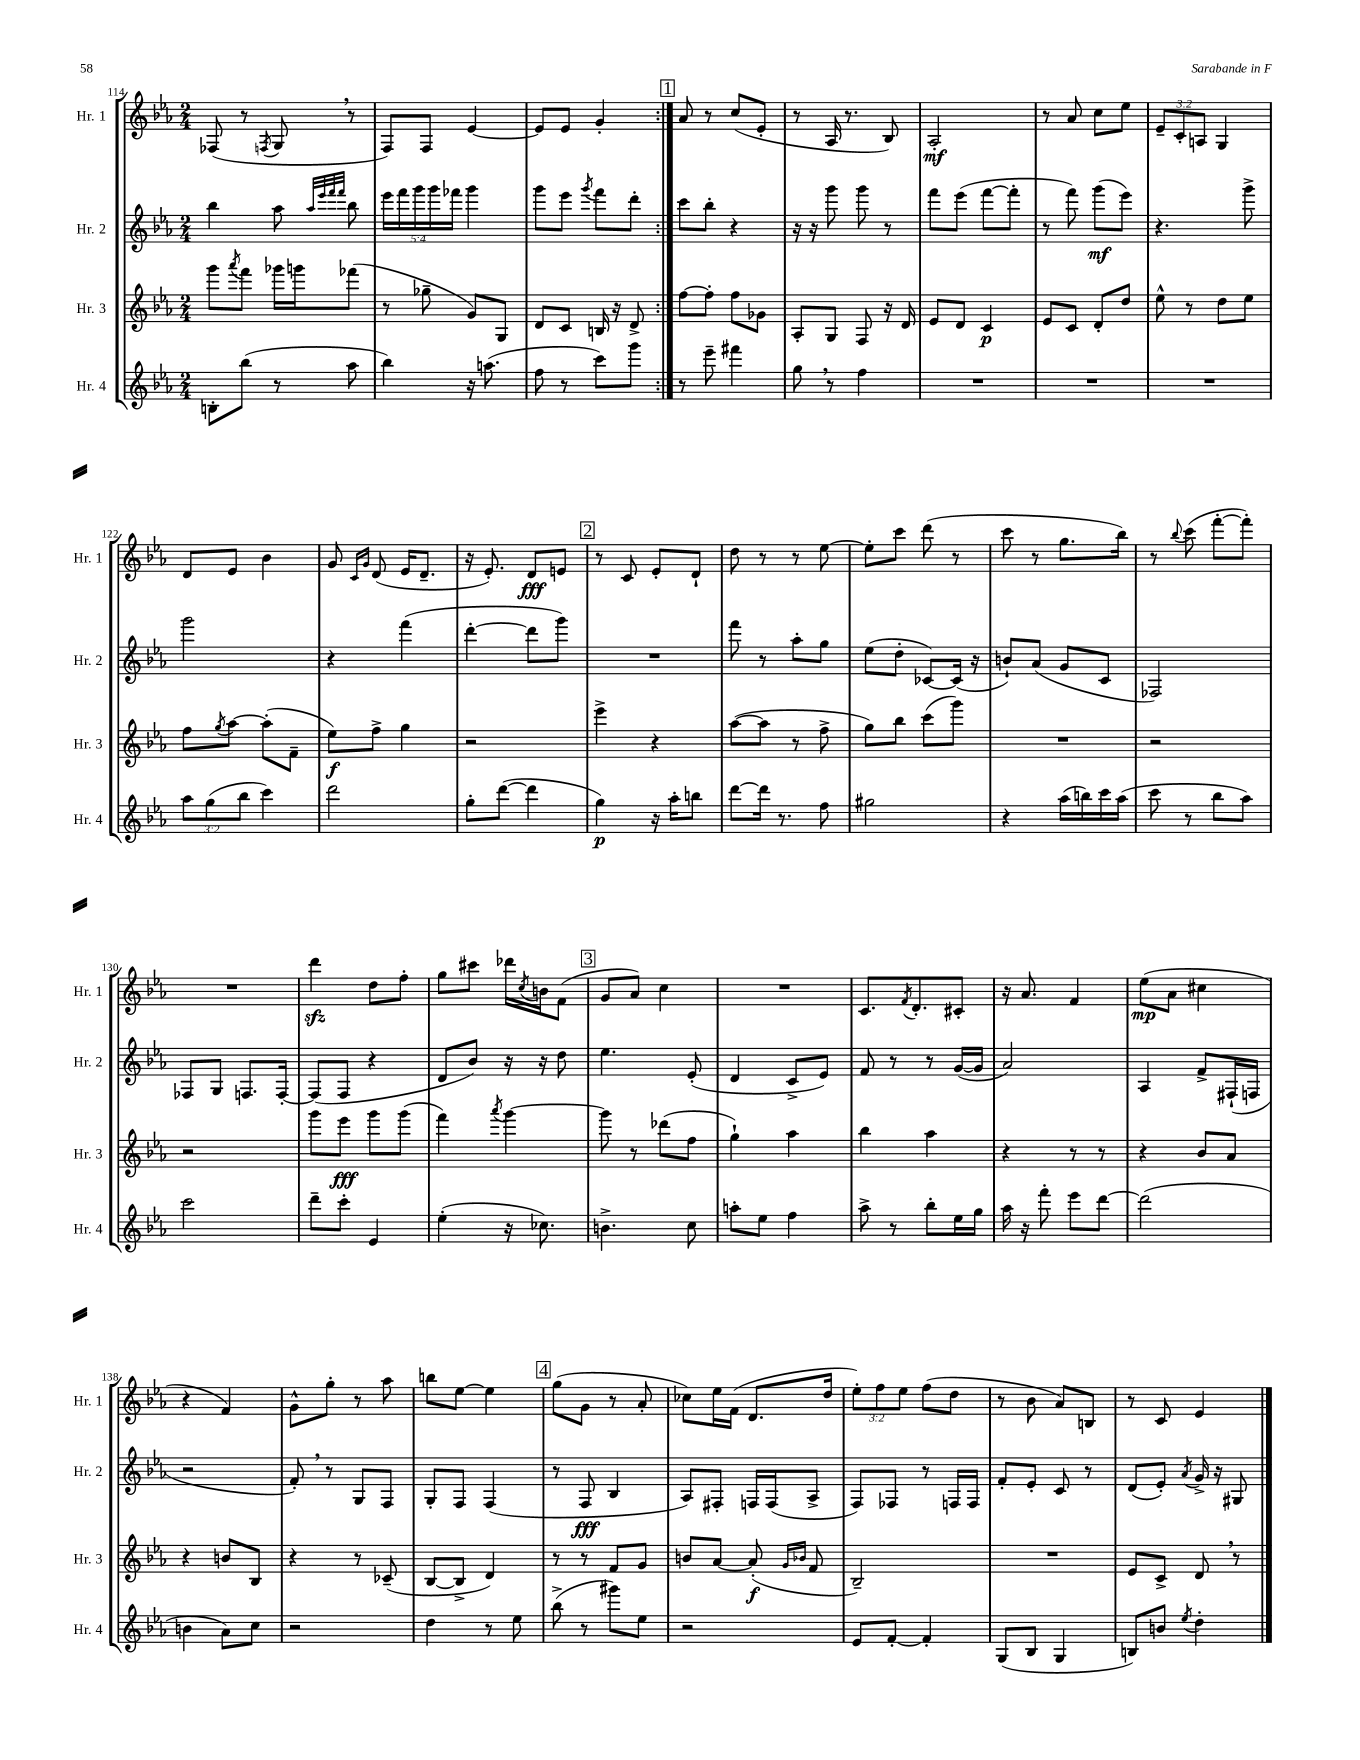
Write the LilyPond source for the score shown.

<<
\new StaffGroup <<
\new Staff = "s0" \with { instrumentName = "Hr. 1" shortInstrumentName = "Hr. 1" } {
    \clef treble \key ees \major \numericTimeSignature \time 2/4 \override Staff.TupletNumber.text = #tuplet-number::calc-fraction-text
    \repeat volta 2 { fes8( r8 \acciaccatura { f8 } g8 \breathe r8 |
    f8) f8 ees'4~ |
    ees'8 ees'8 g'4-. | }
    \mark \markup { \box "1" } aes'8 r8 c''8( ees'8-. |
    r8 aes16 r8. bes8) |
    aes2-.\mf |
    r8 aes'8 c''8 ees''8 |
    \tuplet 3/2 { ees'8-- c'8-. a8 } g4 |
    d'8 ees'8 bes'4 |
    g'8 \grace { c'16 g'16 } d'8( ees'16 d'8.-- |
    r16 ees'8.-.) d'8\fff e'8 |
    \mark \markup { \box "2" } r8 c'8 ees'8-. d'8-! |
    d''8 r8 r8 ees''8~ |
    ees''8-. c'''8 d'''8( r8 |
    c'''8 r8 g''8. bes''16) |
    r8 \appoggiatura { bes''8 } c'''8( f'''8~-. f'''8-.) |
    R2 |
    d'''4\sfz d''8 f''8-. |
    g''8 cis'''8 des'''16 \acciaccatura { c''8 } b'16 f'8( |
    \mark \markup { \box "3" } g'8 aes'8) c''4 |
    R2 |
    c'8. \acciaccatura { f'8 } d'8.-. cis'8-. |
    r16 aes'8. f'4 |
    ees''8\mp( aes'8 cis''4 |
    r4 f'4) |
    g'8-^ g''8-. r8 aes''8 |
    b''8 ees''8~ ees''4 |
    \mark \markup { \box "4" } g''8( g'8 r8 aes'8-. |
    ces''8) ees''16 f'16( d'8. d''16 |
    \tuplet 3/2 { ees''8-.) f''8 ees''8 } f''8( d''8 |
    r8 bes'8 aes'8) b8 |
    r8 c'8 ees'4 \bar "|." |
}
\new Staff = "s1" \with { instrumentName = "Hr. 2" shortInstrumentName = "Hr. 2" } {
    \clef treble \key ees \major \numericTimeSignature \time 2/4 \override Staff.TupletNumber.text = #tuplet-number::calc-fraction-text
    \repeat volta 2 { bes''4 aes''8 \grace { aes''32 ees'''32 f'''32 f'''32 } bes''8 |
    \tuplet 5/4 { ees'''16 f'''16 g'''16 g'''16 fes'''16 } g'''4 |
    g'''8 ees'''8 \acciaccatura { g'''8 } f'''8 d'''8-. | }
    \mark \markup { \box "1" } c'''8 bes''8-. r4 |
    r16 r16 g'''8 g'''8 r8 |
    f'''8 ees'''8( f'''8~ f'''8-. |
    r8 f'''8) g'''8\mf( ees'''8) |
    r4. g'''8-> |
    g'''2 |
    r4 f'''4( |
    d'''4~-. d'''8 g'''8) |
    \mark \markup { \box "2" } R2 |
    f'''8 r8 aes''8-. g''8 |
    ees''8( d''8-. ces'8~) ces'16( r16 |
    b'8-!) aes'8( g'8 c'8 |
    fes2) |
    fes8 g8 f8. f16~-. |
    f8( f8 r4 |
    d'8 bes'8) r16 r16 d''8 |
    \mark \markup { \box "3" } ees''4. ees'8-.( |
    d'4 c'8-> ees'8) |
    f'8 r8 r8 g'16~( g'16 |
    aes'2) |
    aes4 f'8-> fis16-!( f16 |
    r2 |
    f'8-.) \breathe r8 g8 f8 |
    g8-. f8 f4( |
    \mark \markup { \box "4" } r8 f8\fff bes4 |
    aes8) fis8-. f16 f16( aes8-> |
    f8) fes8 r8 f16 f16 |
    f'8-. ees'8-. c'8 r8 |
    d'8( ees'8-.) \acciaccatura { aes'8 } g'16-> r16 gis8 \bar "|." |
}
\new Staff = "s2" \with { instrumentName = "Hr. 3" shortInstrumentName = "Hr. 3" } {
    \clef treble \key ees \major \numericTimeSignature \time 2/4
    \repeat volta 2 { g'''8 \acciaccatura { aes'''8 } f'''8 ges'''16 g'''16 fes'''8( |
    r8 ges''8-- g'8) g8 |
    d'8 c'8 b16 r16 d'8-> | }
    \mark \markup { \box "1" } f''8~ f''8-. f''8 ges'8 |
    aes8-. g8 f8 r16 d'16 |
    ees'8 d'8 c'4\p |
    ees'8 c'8 d'8-. d''8 |
    ees''8-^ r8 d''8 ees''8 |
    f''8 \acciaccatura { g''8 } aes''8~ aes''8-.( f'8-- |
    ees''8\f) f''8-> g''4 |
    r2 |
    \mark \markup { \box "2" } ees'''4-> r4 |
    aes''8~( aes''8 r8 f''8-> |
    g''8) bes''8 c'''8( g'''8) |
    R2 |
    r2 |
    r2 |
    g'''8 ees'''8\fff g'''8 g'''8( |
    f'''4) \acciaccatura { aes'''8 } g'''4~ |
    \mark \markup { \box "3" } g'''8 r8 des'''8( f''8 |
    g''4-!) aes''4 |
    bes''4 aes''4 |
    r4 r8 r8 |
    r4 bes'8 aes'8 |
    r4 b'8 bes8 |
    r4 r8 ces'8--( |
    bes8~ bes8-> d'4) |
    \mark \markup { \box "4" } r8 r8 f'8 g'8 |
    b'8 aes'8~ aes'8-.\f( \grace { g'16 bes'16 } f'8 |
    bes2--) |
    R2 |
    ees'8 c'8-> d'8 \breathe r8 \bar "|." |
}
\new Staff = "s3" \with { instrumentName = "Hr. 4" shortInstrumentName = "Hr. 4" } {
    \clef treble \key ees \major \numericTimeSignature \time 2/4 \override Staff.TupletNumber.text = #tuplet-number::calc-fraction-text
    \repeat volta 2 { b8-. bes''8( r8 aes''8 |
    bes''4) r16 a''8.( |
    f''8 r8 c'''8) g'''8 | }
    \mark \markup { \box "1" } r8 ees'''8-- fis'''4 |
    g''8 \breathe r8 f''4 |
    R2 |
    R2 |
    R2 |
    \tuplet 3/2 { aes''8 g''8( bes''8 } c'''4) |
    d'''2 |
    g''8-. d'''8~( d'''4 |
    \mark \markup { \box "2" } g''4\p) r16 aes''16-. b''8 |
    d'''8~ d'''16 r8. f''8 |
    gis''2 |
    r4 aes''16( b''16) c'''16 aes''16( |
    c'''8 r8 bes''8 aes''8) |
    c'''2 |
    d'''8-- c'''8-. ees'4 |
    ees''4-.( r16 ces''8.) |
    \mark \markup { \box "3" } b'4.-> c''8 |
    a''8-. ees''8 f''4 |
    aes''8-> r8 bes''8-. ees''16 g''16 |
    aes''16 r16 f'''8-. ees'''8 d'''8~ |
    d'''2( |
    b'4 aes'8) c''8 |
    r2 |
    d''4 r8 ees''8 |
    \mark \markup { \box "4" } bes''8->( r8 gis'''8) ees''8 |
    r2 |
    ees'8 f'8~-. f'4-. |
    g8( bes8 g4 |
    b8) b'8 \acciaccatura { ees''8 } d''4-. \bar "|." |
}
>>
>>
\layout { \context { \Score currentBarNumber = #114 } }
